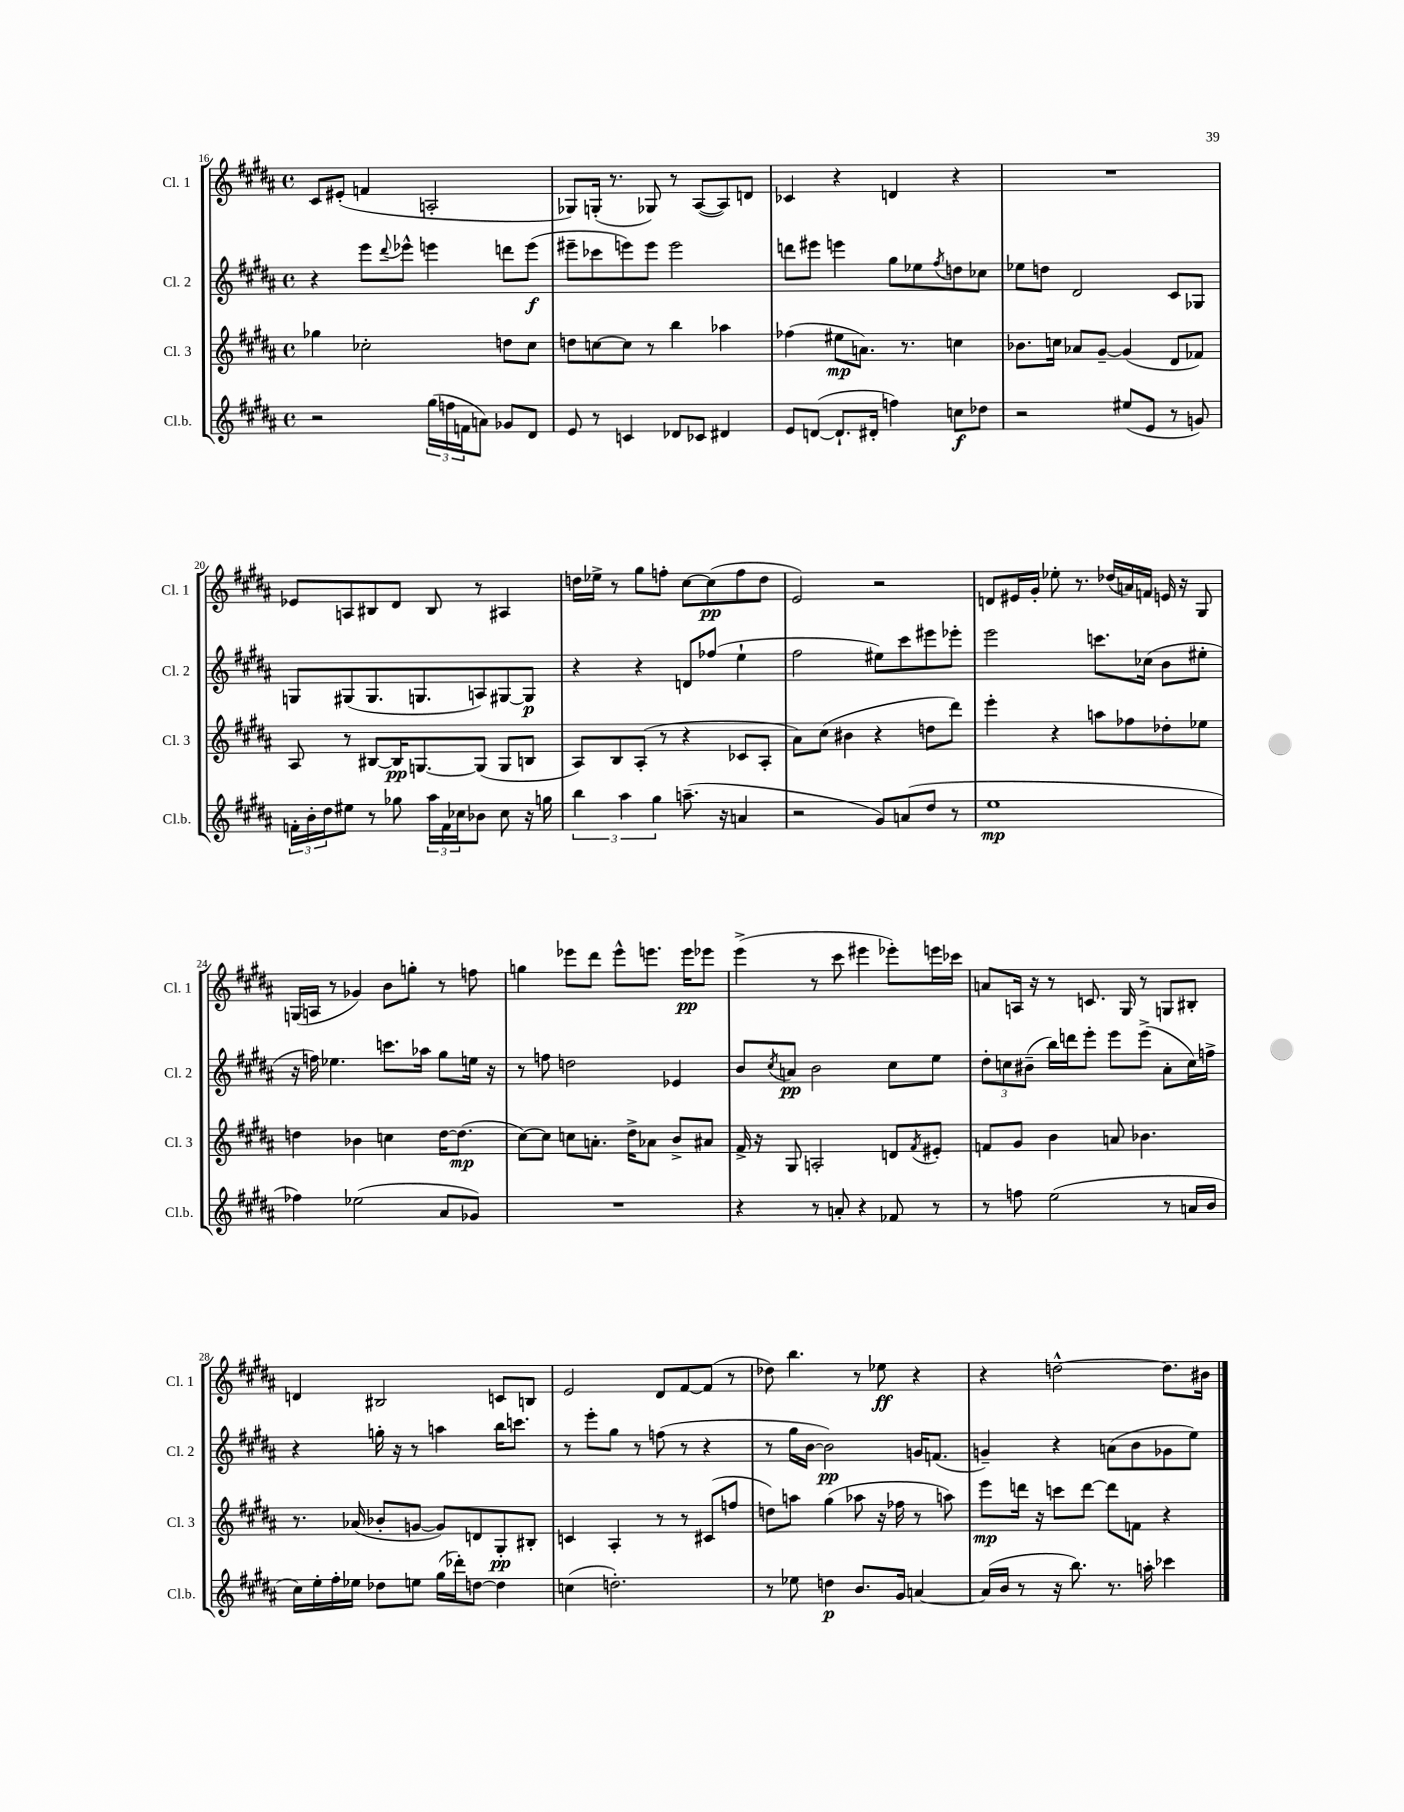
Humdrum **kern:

**kern	**kern	**kern	**kern
*staff4	*staff3	*staff2	*staff1
*clefG2	*clefG2	*clefG2	*clefG2
*k[f#c#g#d#a#]	*k[f#c#g#d#a#]	*k[f#c#g#d#a#]	*k[f#c#g#d#a#]
*M4/4	*M4/4	*M4/4	*M4/4
*met(c)	*met(c)	*met(c)	*met(c)
2r	4gg-	4r	8c#
.	.	.	(8e#'
.	2cc-'	8eee	4f
.	.	8qqddd#	.
.	.	8eee-^^	.
(24gg#	.	4eee	2A'
24ff	.	.	.
24f	.	.	.
8a)	.	.	.
8g-	8dd	8ddd	.
8d#	8cc-	(8eee	.
=	=	=	=
8e	8dd	8eee#~	8G-)
8r	[8cc	8ccc-	(16G'
.	.	.	8.r
4c	8cc]	8eee)	.
.	8r	8eee	8G-)
8d-	4bb	2eee	8r
8c-	.	.	([8A#
4d#	4aa-	.	8A#])
.	.	.	8d
=	=	=	=
8e	(4ff-	8ddd	4c-
([8d	.	8eee#	.
8.d`]	8ee#	4eee	4r
.	8.a)	.	.
16d#'	.	.	.
4ff)	.	8gg#	4d
.	8.r	.	.
.	.	8ee-	.
.	.	8qff#	.
8cc	4cc	8dd	4r
8dd-	.	8cc-	.
=	=	=	=
2r	8.b-	8ee-	1r
.	.	8dd	.
.	16cc	.	.
.	8a-	2d#	.
.	[8g#~	.	.
(8ee#	(4g#]	.	.
8e	.	.	.
8r	8d#	8c#	.
8g)	8f-)	8G-	.
=	=	=	=
24f'	8A#	8G	8e-
24b'	.	.	.
24dd#	.	.	.
8ee#	8r	(8G#	8A
8r	[8B#	8.G#	8B#
8gg-	16B#]	.	8d#
.	[8.G	8.G	.
24aa#	.	.	8B#
24f	.	.	.
24cc-	.	.	.
8b-	(8G]	8A)	8r
8cc-	8G	[8G#	4A#
16r	8B	8G#]	.
16gg	.	.	.
=	=	=	=
6bb	8A#)	4r	16dd
.	.	.	16ee-^
.	8B	.	8r
6aa#	.	.	.
.	(8A#'	4r	8gg#
6gg#	.	.	.
.	8r	.	8ff'
(8.aa~	4r	8d	[8cc#
.	.	(8ff-	(8cc#]
16r	.	.	.
4a	8c-	4ee`	8ff
.	8A#'	.	8dd
=	=	=	=
2r	8a#)	2ff#	2e)
.	(8cc#	.	.
.	4b#	.	.
8g#)	4r	8ee#)	2r
(8a	.	8ccc#	.
8dd#	8dd	8eee#	.
8r	8ddd#)	8eee-'	.
=	=	=	=
1ee	4eee'	2eee	8d
.	.	.	16e#
.	.	.	16g#'
.	4r	.	8ee-'
.	.	.	8.r
.	8aa	8.ccc	.
.	.	.	(16dd-
.	8ff-	.	16a)
.	.	(16cc-	16f
.	8dd-'	8b	16e
.	.	.	16r
.	8ee-	8ee#'	8G#
=	=	=	=
4ff-)	4dd	16r	(16G
.	.	16ff)	16A
.	.	4.ee-	8r
(2ee-	4b-	.	4g-)
.	4cc	8.ccc	8b
.	.	.	8gg'
.	.	16aa-	.
8a#	[16dd	8gg#	8r
.	(8.dd]	.	.
8g-)	.	16ee	8ff
.	.	16r	.
=	=	=	=
1r	[8cc#)	8r	4gg
.	8cc#]	8ff	.
.	8cc	2dd	8eee-
.	8.a'	.	8ddd#
.	.	.	8eee-^^
.	16dd#^	.	.
.	8a-	.	8.eee
.	8b^	4e-	.
.	.	.	16eee
.	8a#	.	8eee-
=	=	=	=
4r	16f#^	8b	(4eee^
.	16r	.	.
.	.	8qcc#	.
.	8G#	8a	.
8r	2A'	2b	8r
8a'	.	.	8ccc#
4r	.	.	4eee#
8f-	8d	8cc#	8eee-')
.	8qf#	.	.
8r	8e#'	8ee	16eee
.	.	.	16ccc-
=	=	=	=
8r	8f	12dd#'	8a
.	.	12cc	.
8ff	8g#	.	16A
.	.	(12b#~	.
.	.	.	16r
(2ee	4b	16bb)	8r
.	.	16ddd	.
.	.	8eee'	8.c
.	8a	8eee	.
.	.	.	16G#
.	4.b-	(8eee^	8r
8r	.	8a#'	8G
16a	.	16cc)	8B#'
16b	.	16ff^	.
=	=	=	=
16cc#)	8.r	4r	4d
16ee'	.	.	.
16ff#'	.	.	.
16ee-	(16a-	.	.
8dd-	8b-'	16gg'	2B#
.	.	16r	.
8ee	[8g	8r	.
(16gg#	8g])	4aa	.
16ddd-')	.	.	.
[8dd	8d	.	.
4dd]	8G#'	16bb	8c
.	.	8.ccc	.
.	8B#'	.	8B
=	=	=	=
(4cc	4c	8r	2e
.	.	8eee'	.
2.dd')	4A#'	8gg#	.
.	.	8r	.
.	8r	(8ff	8d#
.	8r	8r	[8f#
.	(8c#	4r	(8f#]
.	8ff	.	8r
=	=	=	=
8r	8dd)	8r	8dd-)
8ee-	8aa	16gg#	4.bb
.	.	[16b	.
4dd	(4gg#	2b])	.
8.b	8aa-	.	8r
.	16r	.	8ee-
16g#	16ff-	.	.
[4a	8r	16g	4r
.	.	(8.f	.
.	8aa)	.	.
=	=	=	=
(16a]	8eee	4g~)	4r
16b	.	.	.
8r	16ddd	.	.
.	16r	.	.
16r	8ccc	4r	[2dd^^
8.bb)	.	.	.
.	[8ddd	.	.
8.r	8ddd]	(8a	.
.	8f	8b	.
16aa'	.	.	.
4ccc-	4r	8g-	8.dd]
.	.	8ee)	.
.	.	.	16b#
==	==	==	==
*-	*-	*-	*-
